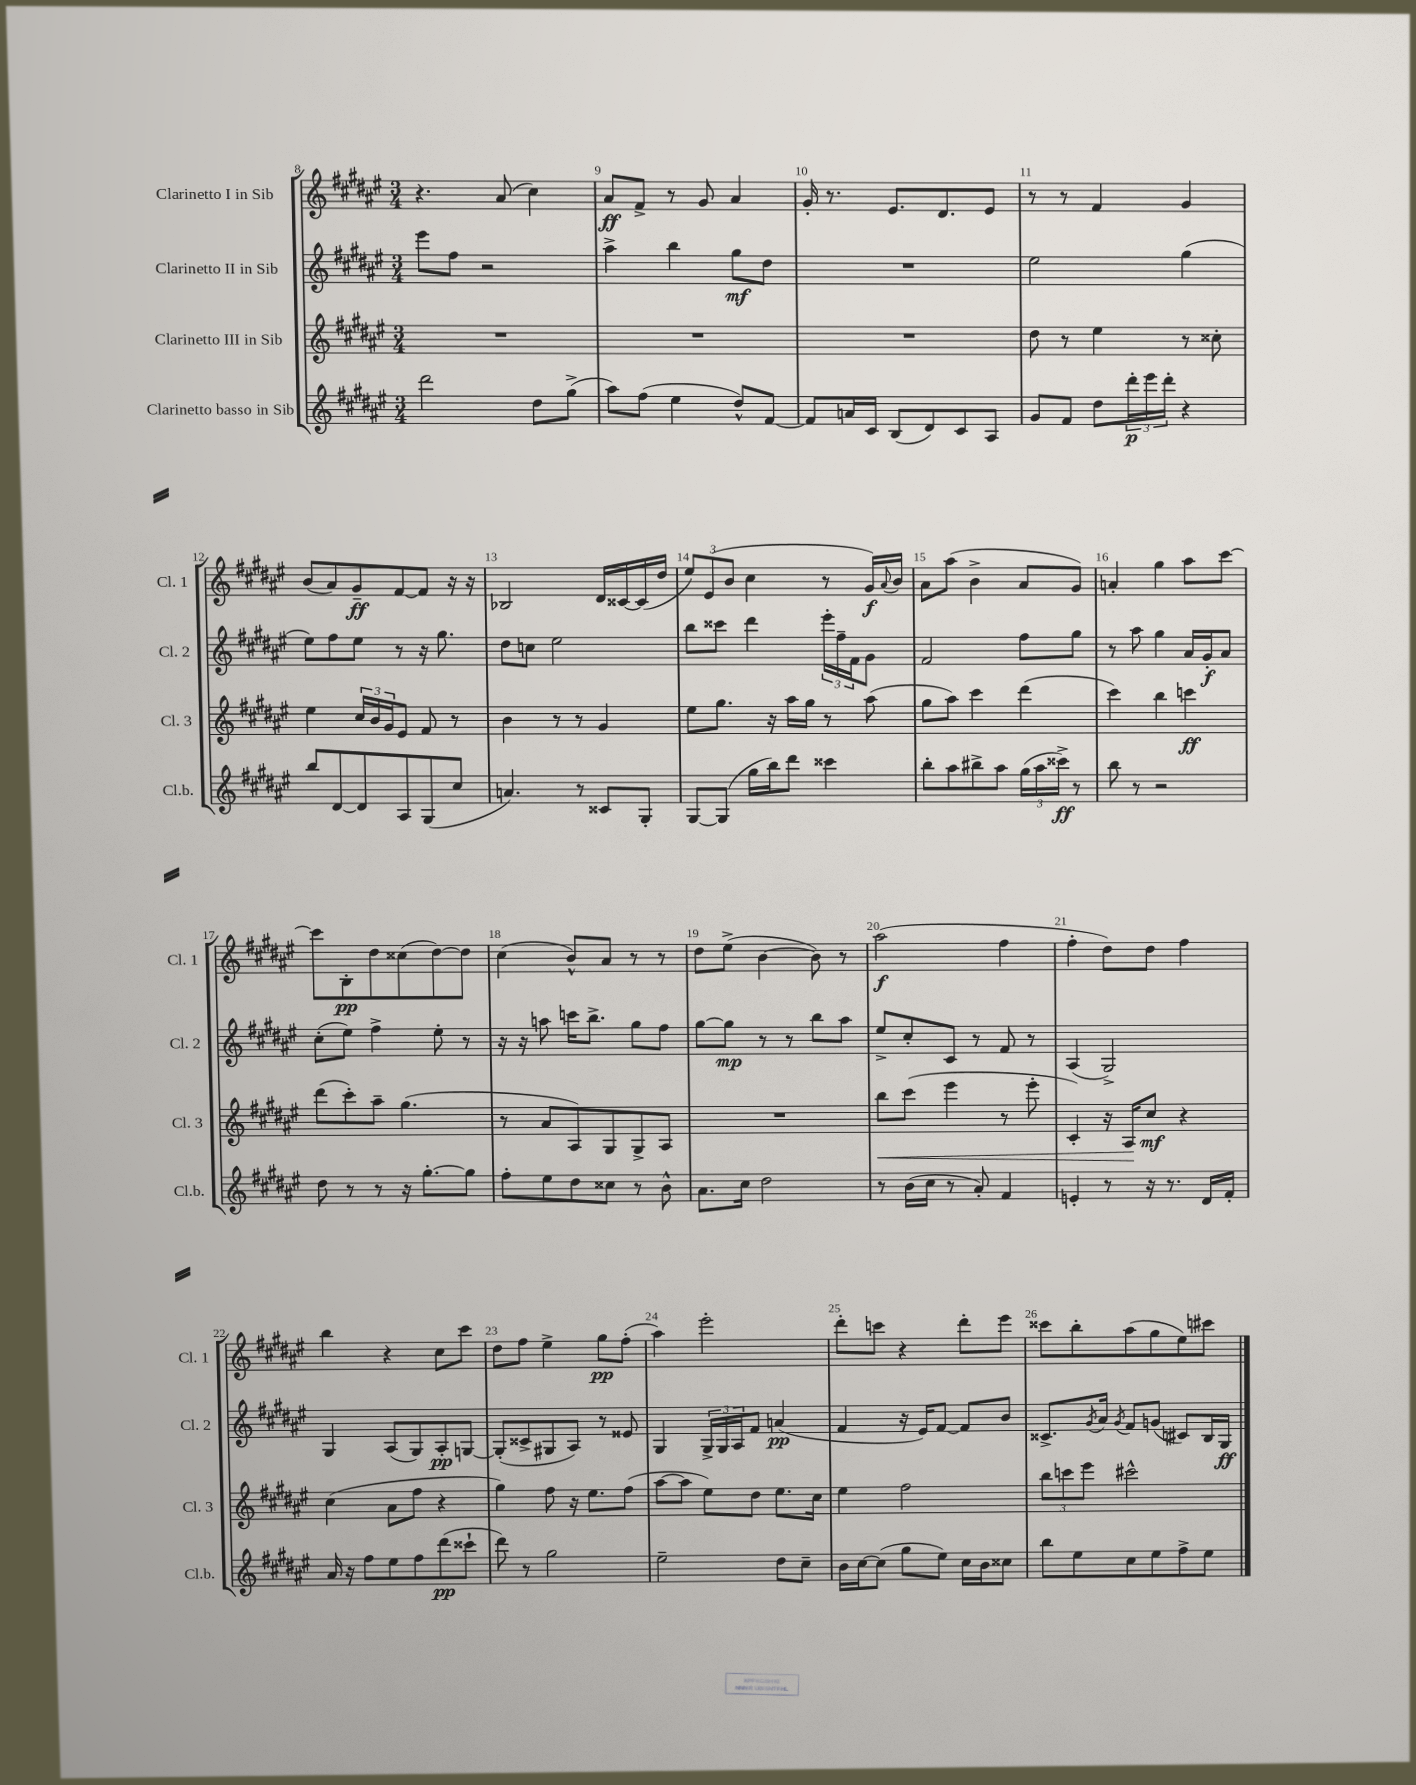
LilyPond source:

<<
\new StaffGroup <<
\new Staff = "s0" \with { instrumentName = "Clarinetto I in Sib" shortInstrumentName = "Cl. 1" } {
    \clef treble \key fis \major \numericTimeSignature \time 3/4
    r4. ais'8( cis''4) |
    ais'8\ff fis'8-> r8 gis'8 ais'4 |
    gis'16-. r8. eis'8. dis'8. eis'8 |
    r8 r8 fis'4 gis'4 |
    b'8( ais'8) gis'8--\ff fis'8~ fis'8 r16 r16 |
    bes2 dis'16 cisis'16~ cisis'16( dis''16 |
    \tuplet 3/2 { eis''8) eis'8( b'8 } cis''4 r8 gis'16\f) \appoggiatura { ais'8 } b'16 |
    ais'8 ais''8( b'4-> ais'8 gis'8) |
    a'4-. gis''4 ais''8 cis'''8~ |
    cis'''8 b8-.\pp dis''8 cisis''8( dis''8~) dis''8 |
    cis''4( b'8-^) ais'8 r8 r8 |
    dis''8 eis''8->( b'4~ b'8) r8 |
    ais''2\f( fis''4 |
    fis''4-. dis''8) dis''8 fis''4 |
    b''4 r4 cis''8 cis'''8 |
    dis''8 fis''8 eis''4-> gis''8\pp fis''8-.( |
    ais''4) eis'''2-. |
    dis'''8-. c'''8 r4 dis'''8-. eis'''8 |
    cisis'''8 b''8-. ais''8( gis''8 eis''8) cis'''8 \bar "|." |
}
\new Staff = "s1" \with { instrumentName = "Clarinetto II in Sib" shortInstrumentName = "Cl. 2" } {
    \clef treble \key fis \major \numericTimeSignature \time 3/4
    eis'''8 fis''8 r2 |
    ais''4-> b''4 gis''8\mf dis''8 |
    R2. |
    eis''2 gis''4( |
    eis''8) fis''8 eis''8 r8 r16 gis''8. |
    dis''8 c''8 eis''2 |
    b''8 cisis'''8 dis'''4 \tuplet 3/2 { eis'''16-. fis''16-- fis'16 } gis'8 |
    fis'2 fis''8 gis''8 |
    r8 ais''8 gis''4 ais'16 gis'16-.\f ais'8 |
    cis''8-.( eis''8) fis''4-> eis''8-. r8 |
    r16 r16 a''8 c'''16 b''8.-> gis''8 fis''8 |
    gis''8~ gis''8\mp r8 r8 b''8 ais''8 |
    eis''8-> cis''8-. cis'8 r8 fis'8 r8 |
    ais4( gis2->) |
    gis4 ais8( gis8) ais8-.\pp g8~ |
    g8-.( cisis'8-> gis8 ais8) r8 eisis'8 |
    gis4 \tuplet 3/2 { gis16-> gis16 ais16 } fis'8 a'4\pp( |
    fis'4 r16 eis'16) fis'8~ fis'8 b'8 |
    cisis'8.-> \acciaccatura { gis'8 } ais'16 \acciaccatura { gis'8 } fis'8 g'8( cis'8) b16 gis16\ff \bar "|." |
}
\new Staff = "s2" \with { instrumentName = "Clarinetto III in Sib" shortInstrumentName = "Cl. 3" } {
    \clef treble \key fis \major \numericTimeSignature \time 3/4
    R2. |
    R2. |
    R2. |
    dis''8 r8 eis''4 r8 cisis''8-. |
    eis''4 \tuplet 3/2 { cis''16 b'16 gis'16 } eis'8 fis'8 r8 |
    b'4 r8 r8 gis'4 |
    eis''8 gis''8. r16 ais''16 gis''16 r8 ais''8( |
    gis''8 ais''8) cis'''4 dis'''4( |
    cis'''4) b''4 c'''4\ff |
    dis'''8( cis'''8-.) ais''8-- gis''4.( |
    r8 ais'8 ais8) gis8 gis8-> ais8 |
    R2. |
    b''8\< cis'''8( eis'''4 r8 eis'''8-. |
    cis'4-.) r16 ais16\! cis''8\mf r4 |
    cis''4( ais'8 fis''8 r4 |
    gis''4) fis''8 r16 eis''8. fis''8( |
    ais''8~ ais''8 eis''8) dis''8 eis''8. cis''16 |
    eis''4 fis''2 |
    \tuplet 3/2 { b''8 c'''8 eis'''8 } cis'''2-^ \bar "|." |
}
\new Staff = "s3" \with { instrumentName = "Clarinetto basso in Sib" shortInstrumentName = "Cl.b." } {
    \clef treble \key fis \major \numericTimeSignature \time 3/4
    dis'''2 dis''8 gis''8->( |
    ais''8) fis''8( eis''4 dis''8-^) fis'8~ |
    fis'8 a'16 cis'16 b8( dis'8) cis'8 ais8 |
    gis'8 fis'8 dis''8 \tuplet 3/2 { dis'''16-.\p eis'''16 dis'''16-. } r4 |
    b''8 dis'8~ dis'8 ais8 gis8( cis''8 |
    a'4.) r8 cisis'8 gis8-. |
    gis8~ gis8( gis''16 b''16) dis'''8 cisis'''4 |
    b''8-. ais''8 bis''8-> ais''8 \tuplet 3/2 { gis''16( ais''16 cisis'''16->\ff) } r8 |
    b''8 r8 r2 |
    dis''8 r8 r8 r16 gis''8.~-. gis''8 |
    fis''8-. eis''8 dis''8 cisis''8 r8 b'8-^ |
    ais'8. cis''16 dis''2 |
    r8 b'16( cis''16 r8 ais'8-.) fis'4 |
    e'4-. r8 r16 r8. dis'16 fis'16-. |
    ais'16 r16 fis''8 eis''8 fis''8 dis'''8\pp( cisis'''8-! |
    dis'''8) r8 gis''2 |
    eis''2-- dis''8 cis''8-- |
    b'16 cis''16~ cis''8( gis''8 eis''8) cis''16 b'16 cisis''8 |
    b''8 eis''8 cis''8 eis''8 fis''8-> eis''8 \bar "|." |
}
>>
>>
\layout { \context { \Score currentBarNumber = #8 \override BarNumber.break-visibility = ##(#f #t #t) barNumberVisibility = #all-bar-numbers-visible } }
